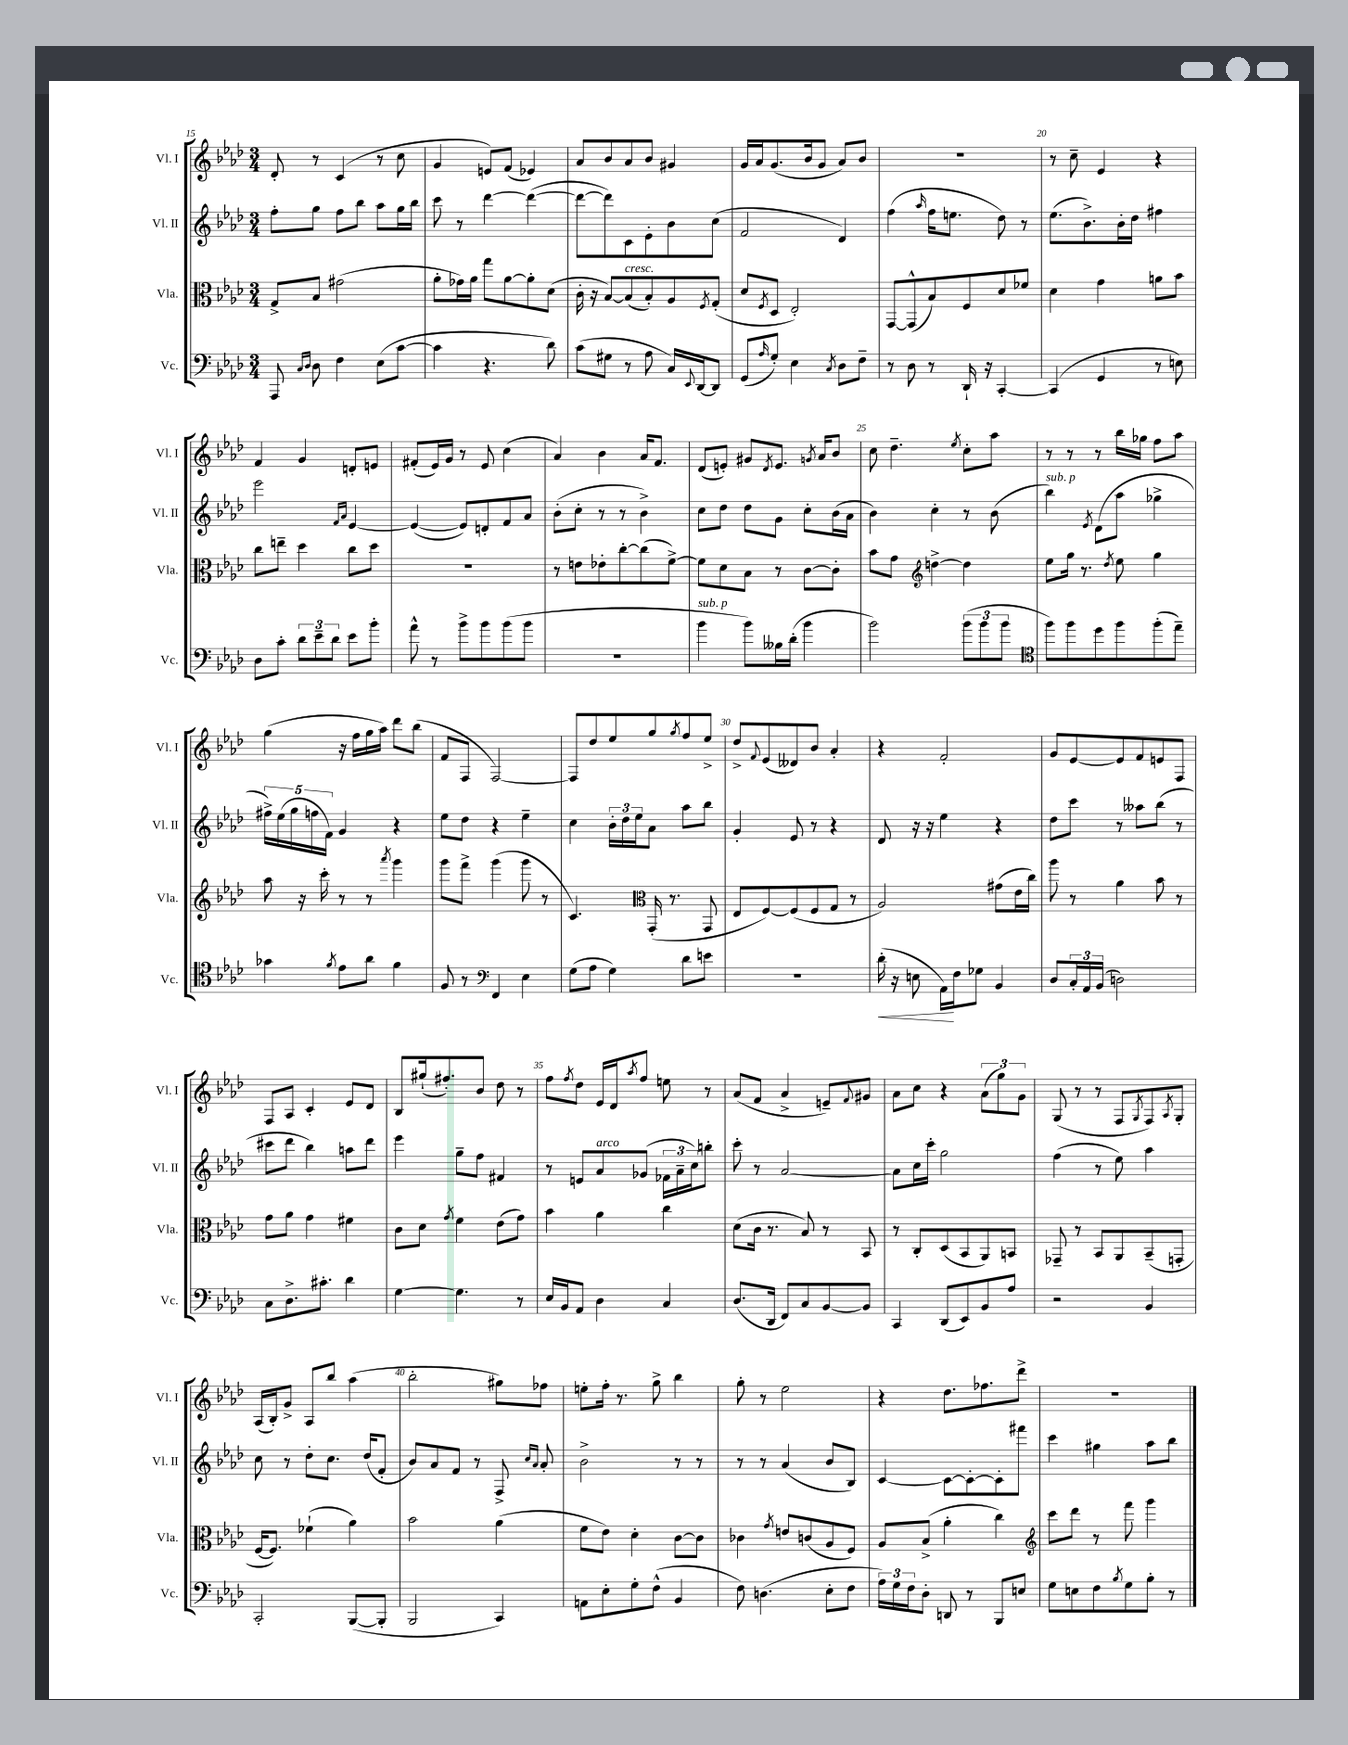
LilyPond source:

<<
\new StaffGroup <<
\new Staff = "s0" \with { instrumentName = "Vl. I" shortInstrumentName = "Vl. I" } {
    \clef treble \key aes \major \numericTimeSignature \time 3/4
    des'8-. r8 c'4( r8 c''8 |
    g'4 e'8) f'8( ees'4) |
    aes'8 bes'8 aes'8 bes'8 gis'4 |
    g'16 aes'16 g'8.( bes'16 g'8 aes'8) bes'8 |
    R2. |
    r8 c''8-- ees'4 r4 |
    f'4 g'4 d'8-. e'8 |
    fis'8-.( ees'16) g'16 r8 ees'8 c''4( |
    aes'4) bes'4 aes'16 f'8. |
    des'8( e'8-.) gis'8 \acciaccatura { des'8 } e'8. \acciaccatura { g'8 } aes'16 bes'8 |
    c''8 des''4.-- \acciaccatura { ees''8 } c''8-. aes''8 |
    r8 r8 r8 bes''16 ges''16 f''8 aes''8 |
    g''4( r16 f''16 g''16 aes''16) des'''8 bes''8( |
    f'8 f8 f2~) |
    f8 des''8 ees''8 g''8 \acciaccatura { g''8 } f''8 ees''8-> |
    des''8-> \appoggiatura { f'8 } ees'8( deses'8) bes'8 aes'4-. |
    r4 f'2-. |
    g'8 ees'8~ ees'8 f'8 e'8 f8 |
    f8 aes8 c'4-. ees'8 des'8 |
    bes8 gis''16-!( fis''8.-.) bes'8 des''8 r8 |
    f''8 \acciaccatura { f''8 } des''8 ees'16 des'16 \acciaccatura { aes''8 } f''8 e''8 r8 |
    aes'8( f'8 aes'4-> e'8--) \appoggiatura { f'8 } gis'8 |
    aes'8 c''8 r4 \tuplet 3/2 { aes'8( g''8) g'8 } |
    g8( r8 r8 f8 \acciaccatura { g8 } f8) \acciaccatura { aes8 } g8-. |
    aes16( bes16-.) g'8-> aes8 bes''8 aes''4( |
    bes''2-. gis''8) fes''8 |
    e''8-. f''16-. r8. g''8-> bes''4 |
    g''8-. r8 ees''2 |
    r4 des''8. fes''8. des'''8-> |
    R2. \bar "|." |
}
\new Staff = "s1" \with { instrumentName = "Vl. II" shortInstrumentName = "Vl. II" } {
    \clef treble \key aes \major \numericTimeSignature \time 3/4
    f''8-. g''8 f''8 bes''8 aes''8 g''16 bes''16 |
    c'''8 r8 des'''4~ des'''4~( |
    des'''8~ des'''8) c'8 ees'8-. bes'8 c''8( |
    f'2 des'4) |
    f''4( \grace { aes''16 } f''16 e''8. des''8) r8 |
    ees''8.( bes'8.->) bes'16-. des''16 fis''4 |
    ees'''2 \grace { f'16 aes'16 } ees'4~ |
    ees'4~( ees'8) d'8-. f'8 aes'8 |
    bes'8-.( c''8-. r8 r8 bes'4->) |
    c''8 des''8 des''8 g'8 c''8-. bes'16( aes'16 |
    bes'4) c''4-. r8 bes'8( |
    bes''4^\markup { \italic "sub. p" }) \acciaccatura { ees'8 } des'8( aes''8 ges''4-> |
    \tuplet 5/4 { fis''16->) ees''16( g''16 f''16 f'16) } g'4 r4 |
    ees''8 des''8 r4 ees''4-- |
    c''4 \tuplet 3/2 { bes'16-. des''16 ees''16 } aes'8 aes''8 bes''8 |
    g'4-. ees'8 r8 r4 |
    des'8 r16 r16 ees''4 r4 |
    des''8 c'''8 r8 aeses''8 bes''8( r8 |
    cis'''8 des'''8 bes''4) a''8 des'''8 |
    ees'''4 g''8-- f''8 fis'4 |
    r8 e'8 aes'8^\markup { \italic "arco" } ges'8( \tuplet 3/2 { fes'16 aes'16-- c''16) } b''8-. |
    c'''8-. r8 aes'2~ |
    aes'8 c''16 c'''16-. g''2 |
    f''4( r8 ees''8) aes''4 |
    c''8 r8 des''8-. c''8. des''16( f'8-. |
    bes'8) aes'8 f'8 r8 f8-> \grace { c''16 aes'16 } aes'8-. |
    bes'2-> r8 r8 |
    r8 r8 aes'4( bes'8 bes8) |
    c'4~ c'8~ c'8~-. c'8-. fis'''8 |
    c'''4 gis''4 aes''8 bes''8 \bar "|." |
}
\new Staff = "s2" \with { instrumentName = "Vla." shortInstrumentName = "Vla." } {
    \clef alto \key aes \major \numericTimeSignature \time 3/4
    g8-> bes8 gis'2( |
    aes'8-. ges'16) aes'16 g''8 aes'8~ aes'8-. des'8( |
    c'16-. r16 bes8~) bes8^\markup { \italic "cresc." }( bes8-.) aes8 \acciaccatura { f8 } g8-.( |
    des'8 \acciaccatura { f8 } des8 ees2-.) |
    g,8~ g,8-^( bes8) f8 des'8 fes'8 |
    des'4 g'4 a'8 bes'8 |
    c''8 e''8-- des''4 c''8 des''8 |
    R2. |
    r8 e'8 ees'8-. c''8~-. c''8( f'8~->) |
    f'8 des'8 bes8 r8 c'8~ c'8-. |
    bes'8 g'8 \clef treble d''4~-> d''4 |
    ees''8 g''16 r8. \acciaccatura { des''8 } ees''8 g''4 |
    aes''8 r16 c'''16-. r8 r8 \acciaccatura { aes'''8 } g'''4 |
    g'''8 f'''8-> g'''4( g'''8 r8 |
    c'4.) \clef alto g,16-.( r8. g,8 |
    ees8 f8~) f8( f8 g8 r8 |
    aes2) gis'8( ees'16 c''16) |
    aes''8 r8 aes'4 bes'8 r8 |
    g'8 aes'8 g'4 fis'4 |
    c'8 des'8 \acciaccatura { g'8 } f'4 ees'8( g'8) |
    bes'4 aes'4 c''4 |
    des'8( c'16 r8. bes8) r8 bes,8 |
    r8 c8-. des8( bes,8 aes,8) b,8 |
    ges,8-- r8 bes,8 aes,8 bes,8--( g,8-. |
    f16~ f8.) fes'4-!( aes'4) |
    bes'2 aes'4( |
    f'8 ees'8) des'4-. c'8~ c'8 |
    ces'4 \acciaccatura { g'8 } e'8 c'8( aes8 f8) |
    aes8 bes8->( aes'4-. c''4) |
    \clef treble c'''8 des'''8 r8 f'''8 g'''4 \bar "|." |
}
\new Staff = "s3" \with { instrumentName = "Vc." shortInstrumentName = "Vc." } {
    \clef bass \key aes \major \numericTimeSignature \time 3/4
    aes,,8 \grace { c16 des16 } des8 f4 ees8( c'8~ |
    c'4 r4. des'8) |
    c'8( gis8 r8 aes8 c16) \appoggiatura { ees,8 } des,16~ des,8 |
    g,8( \grace { aes16 } g8-.) ees4 \acciaccatura { c8 } des8 f8-- |
    r8 des8 r8 des,16-! r16 c,4~-. |
    c,4( g,4 r8 e8) |
    des8 c'8-. \tuplet 3/2 { des'8 ees'8-- des'8 } ees'8 bes'8-. |
    aes'8-^ r8 bes'8-> bes'8 bes'8( bes'8 |
    R2. |
    bes'4^\markup { \italic "sub. p" } bes'8) beses16 des'16-.( bes'4 |
    bes'2) \tuplet 3/2 { bes'8( bes'8 bes'8 } |
    \clef tenor f''8) f''8 des''8 f''8 f''8-.( ees''8--) |
    ges'4 \acciaccatura { f'8 } ees'8 aes'8 f'4 |
    f8 r8 \clef bass f,4 ees4 |
    g8( aes8 g4) des'8 e'8 |
    R2. |
    des'16-.\<( r16 e8 aes,16\!) f16 ges8 bes,4 |
    des8 \tuplet 3/2 { c16-. aes,16 bes,16( } d2) |
    c8 des8.-> cis'8.-. des'4 |
    g4~ g4. r8 |
    ees16 bes,16 aes,8 des4 c4 |
    des8.( des,16 f,8) c8 bes,8~ bes,8 |
    c,4 des,8( ees,8) bes,8 aes8 |
    r2 bes,4 |
    c,2-. bes,,8~( bes,,8-. |
    bes,,2 c,4) |
    a,8 ees8-. g8-. f8-^( bes,4 |
    f8) d4.( ees8-. f8 |
    \tuplet 3/2 { aes16) g16 f16 } des8-. d,8 r8 bes,,8 e8 |
    g8 e8 f8 \acciaccatura { bes8 } g8 bes8-. r8 \bar "|." |
}
>>
>>
\layout { \context { \Score currentBarNumber = #15 \override BarNumber.break-visibility = ##(#f #t #t) barNumberVisibility = #(every-nth-bar-number-visible 5) } }
